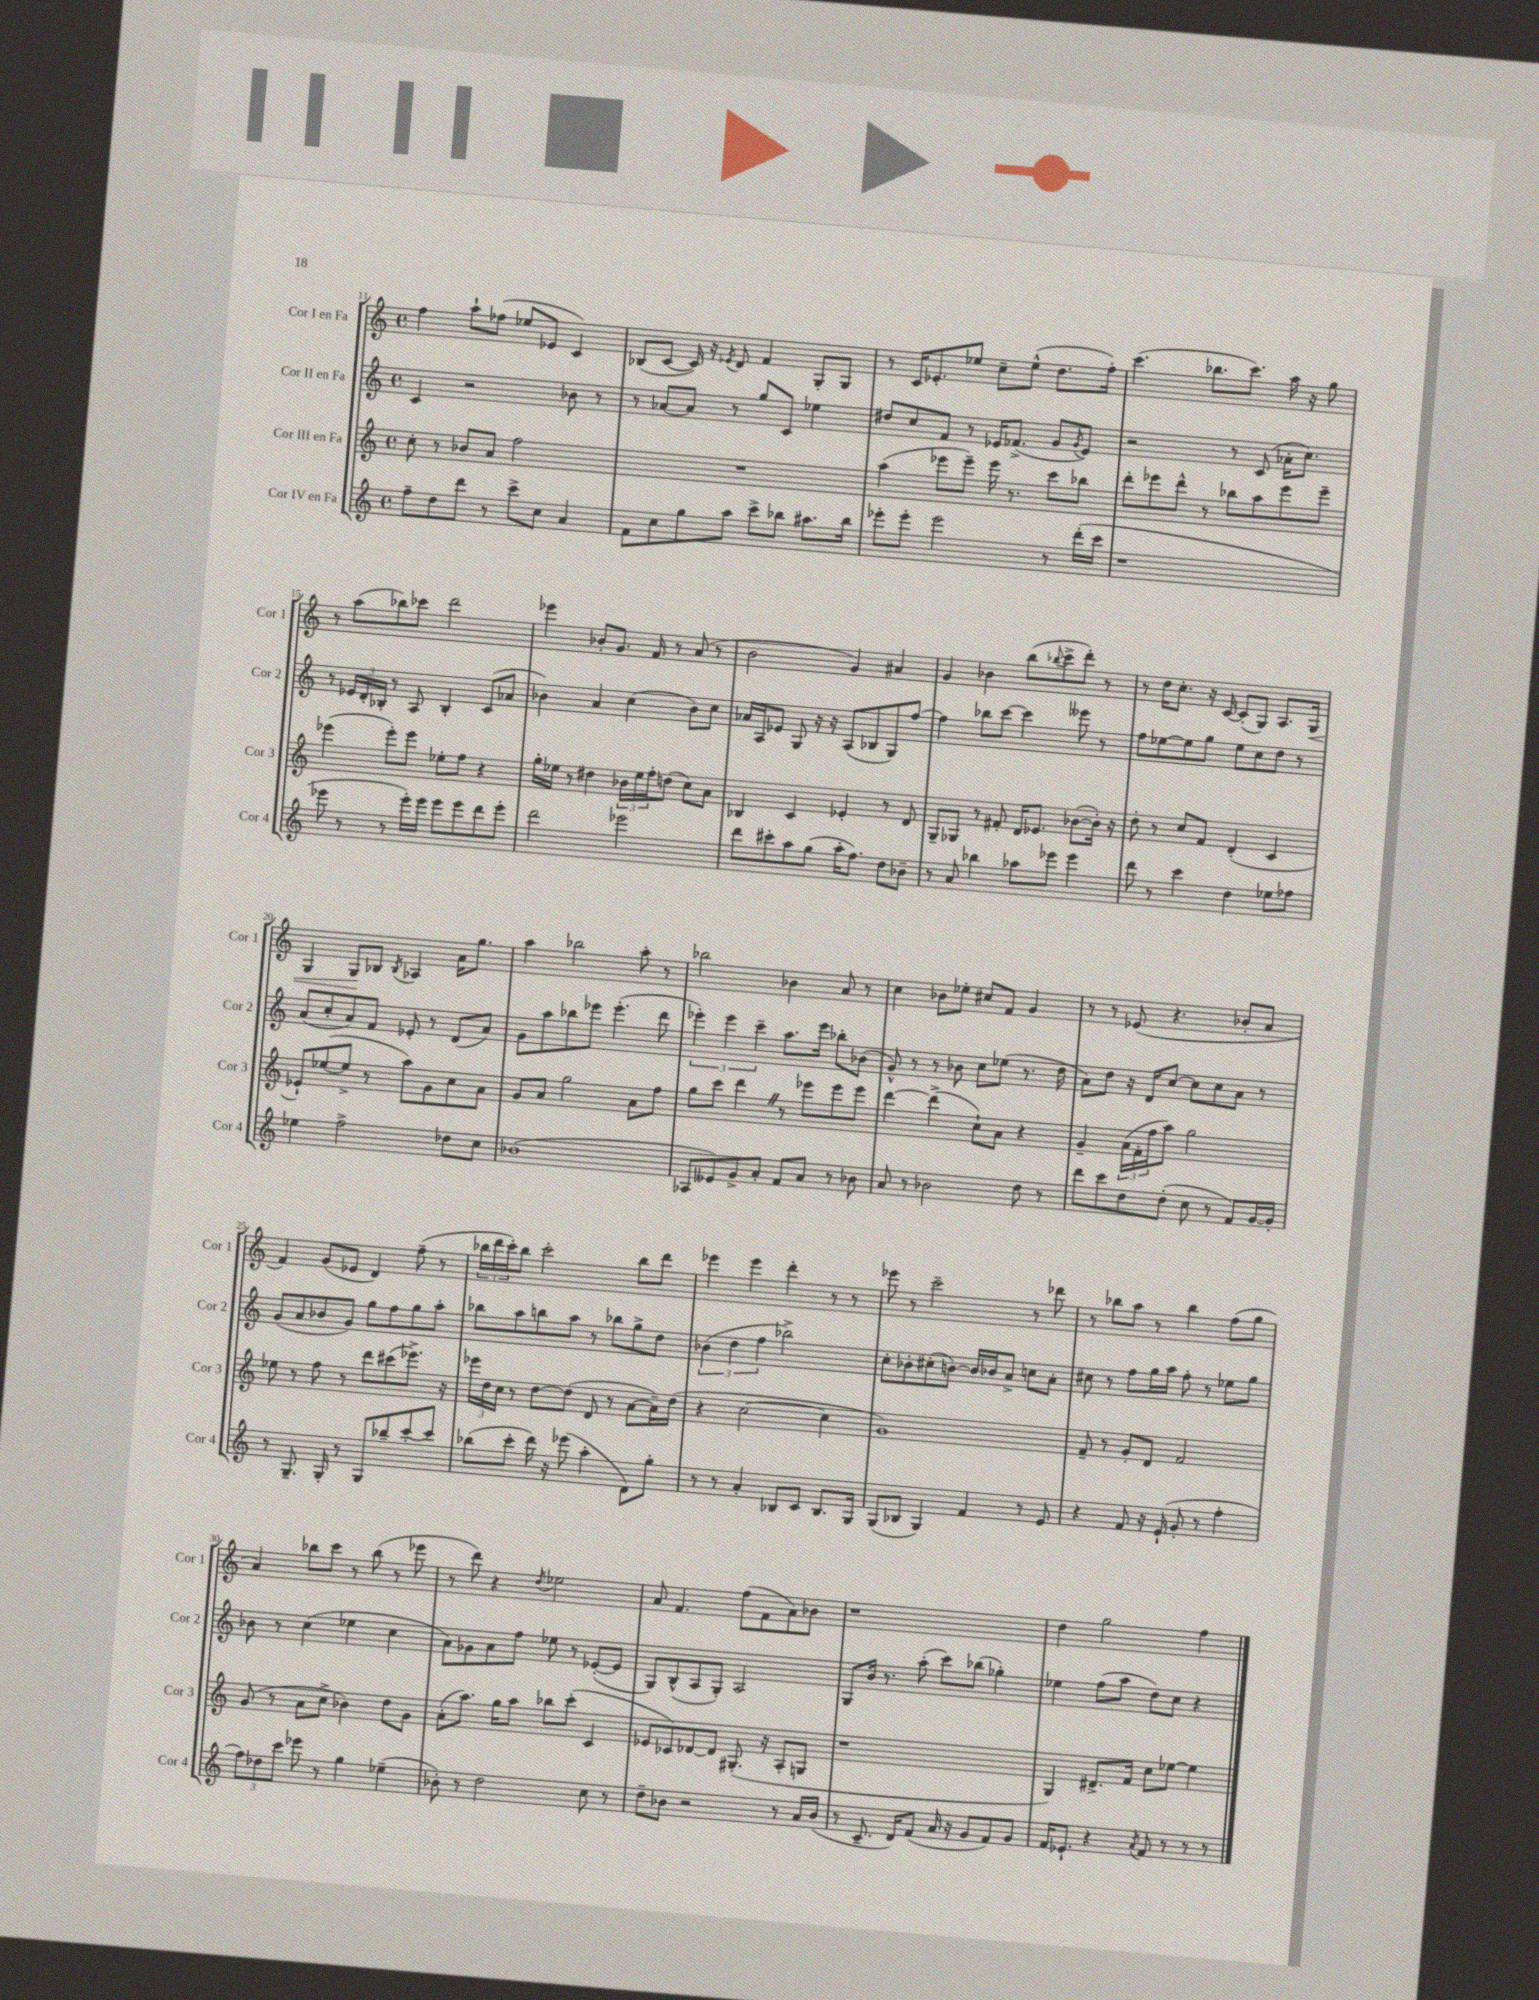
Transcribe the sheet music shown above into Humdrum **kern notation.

**kern	**kern	**kern	**kern
*staff4	*staff3	*staff2	*staff1
*clefG2	*clefG2	*clefG2	*clefG2
*k[]	*k[]	*k[]	*k[]
*M4/4	*M4/4	*M4/4	*M4/4
*met(c)	*met(c)	*met(c)	*met(c)
8ff~	8cc'	4c	4ff
8dd	8r	.	.
8ddd	8b-	2r	8aa`
8r	8a	.	(8ff-
8ccc^	2ff	.	8ee-
8cc	.	.	8e-
4a	.	8b-	4c)
.	.	8r	.
=	=	=	=
8f	1r	8r	(8B-
8cc	.	[8a-	[8c
8gg	.	8a-]	16c])
.	.	.	16r
.	.	.	8qe-
8aa	.	8r	8d
8ccc^	.	8gg	4f
8bb-	.	8c	.
8.aa#	.	4ee-	8G'
.	.	.	8G
16bb-	.	.	.
=	=	=	=
8eee-'	(4aa	8dd#	8r
8eee-'	.	8cc	16c
.	.	.	8.e-'
2eee-	8eee-	8f	.
.	8eee-~)	8r	8ee-
.	16eee-	16e-	8cc~
.	8.r	(8.f-^	.
.	.	.	(8ee-^^
8r	8ccc	8g	8.dd
.	.	8qg	.
(16ddd'	8bb-	8e-)	.
16ccc	.	.	16ff')
=	=	=	=
1r	8ddd'	2r	(4.ccc
.	8eee-	.	.
.	8ddd^^	.	.
.	8r	.	8.bb-
.	8bb-	8r	.
.	.	.	8.ccc)
.	8aa	(8c	.
.	8eee-	16a-'	16aa
.	.	8.cc)	16r
.	8eee-~	.	8gg
=	=	=	=
8eee-	(4eee-	8r	8r
8r	.	24e-	(8aa
.	.	24d'	.
.	.	24B-'	.
8r	8eee-')	8r	8bb-)
16eee-')	8eee-	8A	8ccc-
16eee-	.	.	.
8eee-	8ee-'	4B-'	2ddd
8eee-	8ff	.	.
8ddd	4r	(8c	.
8eee-'	.	8a-	.
=	=	=	=
2ddd	16gg'	4b-)	4eee-
.	16ee-	.	.
.	8r	.	.
.	4dd#	4a	8b-'
.	.	.	8.g
2eee-	24b-	(4cc	.
.	24ee-	.	.
.	.	.	16f
.	24ff'	.	.
.	(8dd	.	8r
.	8cc)	8b-)	(8a
.	8a	8cc	8r
=	=	=	=
8ddd	4B-	16a-	2b
.	.	16A	.
8ccc#'	.	8e-	.
8aa	4c	8G	.
(8gg	.	16r	.
.	.	16r	.
16aa'	4e-'	(8A	4g)
8.ff)	.	.	.
.	.	8B-	.
8dd	8r	8G)	4a#
8b-~	8d	[8ff	.
=	=	=	=
8r	8G~	4ff]	4g
8a	8G-	.	.
4bb-	8r	8bb-	4b-
.	8f#'	[8ccc	.
8aa-	16d	4ccc]	(8bb
.	8.e-	.	.
.	.	.	8qqbb-
8eee-	.	.	8ccc^
4eee-	([8b-	8eee--	8ddd')
.	16b-'])	8r	8r
.	16r	.	.
=	=	=	=
8ddd	8dd'	8ff	8r
8r	8r	[8ee-	16dd
.	.	.	8.cc'
4ccc	8cc	8ee-]	.
.	8f	8gg	16r
.	.	.	[16c
4dd	(4d'	8ee-	(8c']
.	.	8cc	8G)
8ee-	4c	8dd	8.A
8ff-	.	8r	.
.	.	.	16G
=	=	=	=
4ee-	8e-`)	(8a	4G
.	([8ee-	8cc'	.
2ff^	8ee-^]	8a)	8G
.	8r	8f	8B-
.	.	.	8qB-
.	8aa)	8e-'	4A-
.	8g	8r	.
8dd-	8cc	(8d	16a
.	.	.	8.gg
8cc	8a	8a)	.
=	=	=	=
(1b-	8g	8g	4aa
.	8a	8aa	.
.	2gg	8bb-	2bb-
.	.	8eee-	.
.	.	(4.eee-'	.
.	8a	.	8aa'
.	8ff	8ddd	8r
=	=	=	=
8A-	8gg	6eee-')	2bb-
8e--)	8ccc	.	.
.	.	6eee-	.
8g^	4ddd	.	.
.	.	6ccc~	.
8a'	.	.	.
8f	8r	8.aa	4b-
8a	8eee-	.	.
.	.	16eee-	.
8r	8eee-	8bb-'	8a
8b-	8eee-	(8b-	8r
=	=	=	=
8a	[4ddd	8g^^)	4cc
8r	.	8r	.
2b-	(4ddd^]	8r	8b-
.	.	8b-	8ee-'
.	8cc`)	8cc	8cc#
.	8a	(8ee-	8f
8dd	4r	8.r	4g
8r	.	.	.
.	.	16dd	.
=	=	=	=
8ddd	4g~	8a)	8r
8ccc	.	8dd	8r
8dd	(24a	16r	(8e-
.	24f'	.	.
.	.	16d	.
.	24ff	.	.
(8dd'	8aa)	[8cc	4.r
8cc	2gg	8cc]	.
8r	.	8cc	.
8f)	.	8a	8b-'
[16g	.	8r	8a
16g']	.	.	.
=	=	=	=
8r	8ee-	(8g	4f)
8.G~	8r	8a	.
.	8ff	8b-	(8g
16G'	.	.	.
8r	8r	8g)	8e-
8G	8ddd	8gg	4d)
8bb-~	(8ccc#	8ff	.
[8ccc'	8.eee-^)	8gg	(8ff~
8ccc]	.	8aa'	8r
.	16r	.	.
=	=	=	=
(8bb-	24eee-	8bb-	24bb-
.	24dd	.	24ddd
.	24cc	.	24ccc')
8ccc'	8r	8aa	8bb-
16ddd)	[8dd	8bb	2ccc'
16r	.	.	.
(8eee-	(8dd]	8aa	.
4aa'	8d	8r	.
.	8r	8bb-	.
8d)	[8a	8gg^	8bb-
8gg'	16a~])	8dd	8ddd
.	(16dd	.	.
=	=	=	=
8r	4r	(6b-	4eee-
8r	.	.	.
.	.	6dd	.
4a'	[2cc	.	4eee-
.	.	6ff	.
8B-	.	2bb-^)	4ddd'
8c	.	.	.
8.B-	4cc]	.	8r
.	.	.	8r
16G	.	.	.
=	=	=	=
(8G	1g)	8cc'	8eee-
8B-	.	8b-'	8r
4G)	.	(8cc#'	2ccc~
.	.	[8b)	.
4f	.	16b]	.
.	.	16b-	.
.	.	8a^	.
8r	.	8cc	8r
8e	.	8a'	8ddd-
=	=	=	=
4r	8f~	8cc#	8r
.	8r	8r	8bb-
8f	8g'	8ff	8aa
16r	8d	16gg	8r
(16e`	.	16aa	.
8g'	2f	8ff'	4bb-
8r	.	8r	.
4ff'	.	8ee-	(8ff
.	.	8gg	8gg
=	=	=	=
12ff)	(8g	8b-	4a)
12dd-	.	.	.
.	8r	8r	.
12ccc	.	.	.
8eee-	8a	(4cc	8bb-
8r	8cc^	.	8ccc
4gg	4b-)	4ee-	8r
.	.	.	(8bb-
(4ee-~	8dd	4cc	8r
.	8g	.	8eee-
=	=	=	=
8b-')	(8a'	8a)	8r
8r	8.aa)	8g-	8ddd)
2dd	.	8a	4r
.	16gg	.	.
.	8aa	8ff	.
.	.	.	8qdd
.	8bb-	8ee-	2ee-
.	(8ccc'	8r	.
8cc	4c	([8e-'	.
8r	.	8e-]	.
=	=	=	=
8dd~	8e-	8G)	8a
8b-	8c-)	(8B^^	4.f
2r	[8d-	8A	.
.	8d-]	8G')	.
.	(8.G#'	2A	(8ff
.	.	.	8f
.	16r	.	.
8r	8A'	.	8a)
16a	8G	.	8b-
(16b-	.	.	.
=	=	=	=
8r	1r	8G	1r
8.c~	.	16b	.
.	.	8.r	.
16d)	.	.	.
(8f	.	(8aa'	.
16a	.	8ccc)	.
16r	.	.	.
8g	.	(8bb-	.
8f)	.	4gg-')	.
8g	.	.	.
=	=	=	=
16f	4G)	4ee-	4dd
8.e-`	.	.	.
4r	8.d#^	(8ff	2gg
.	.	8aa	.
.	16f	.	.
8qa	.	.	.
8f	8cc	8dd)	.
8r	[8ee-	8cc	.
8r	4ee-]	4r	4ff
8r	.	.	.
==	==	==	==
*-	*-	*-	*-
